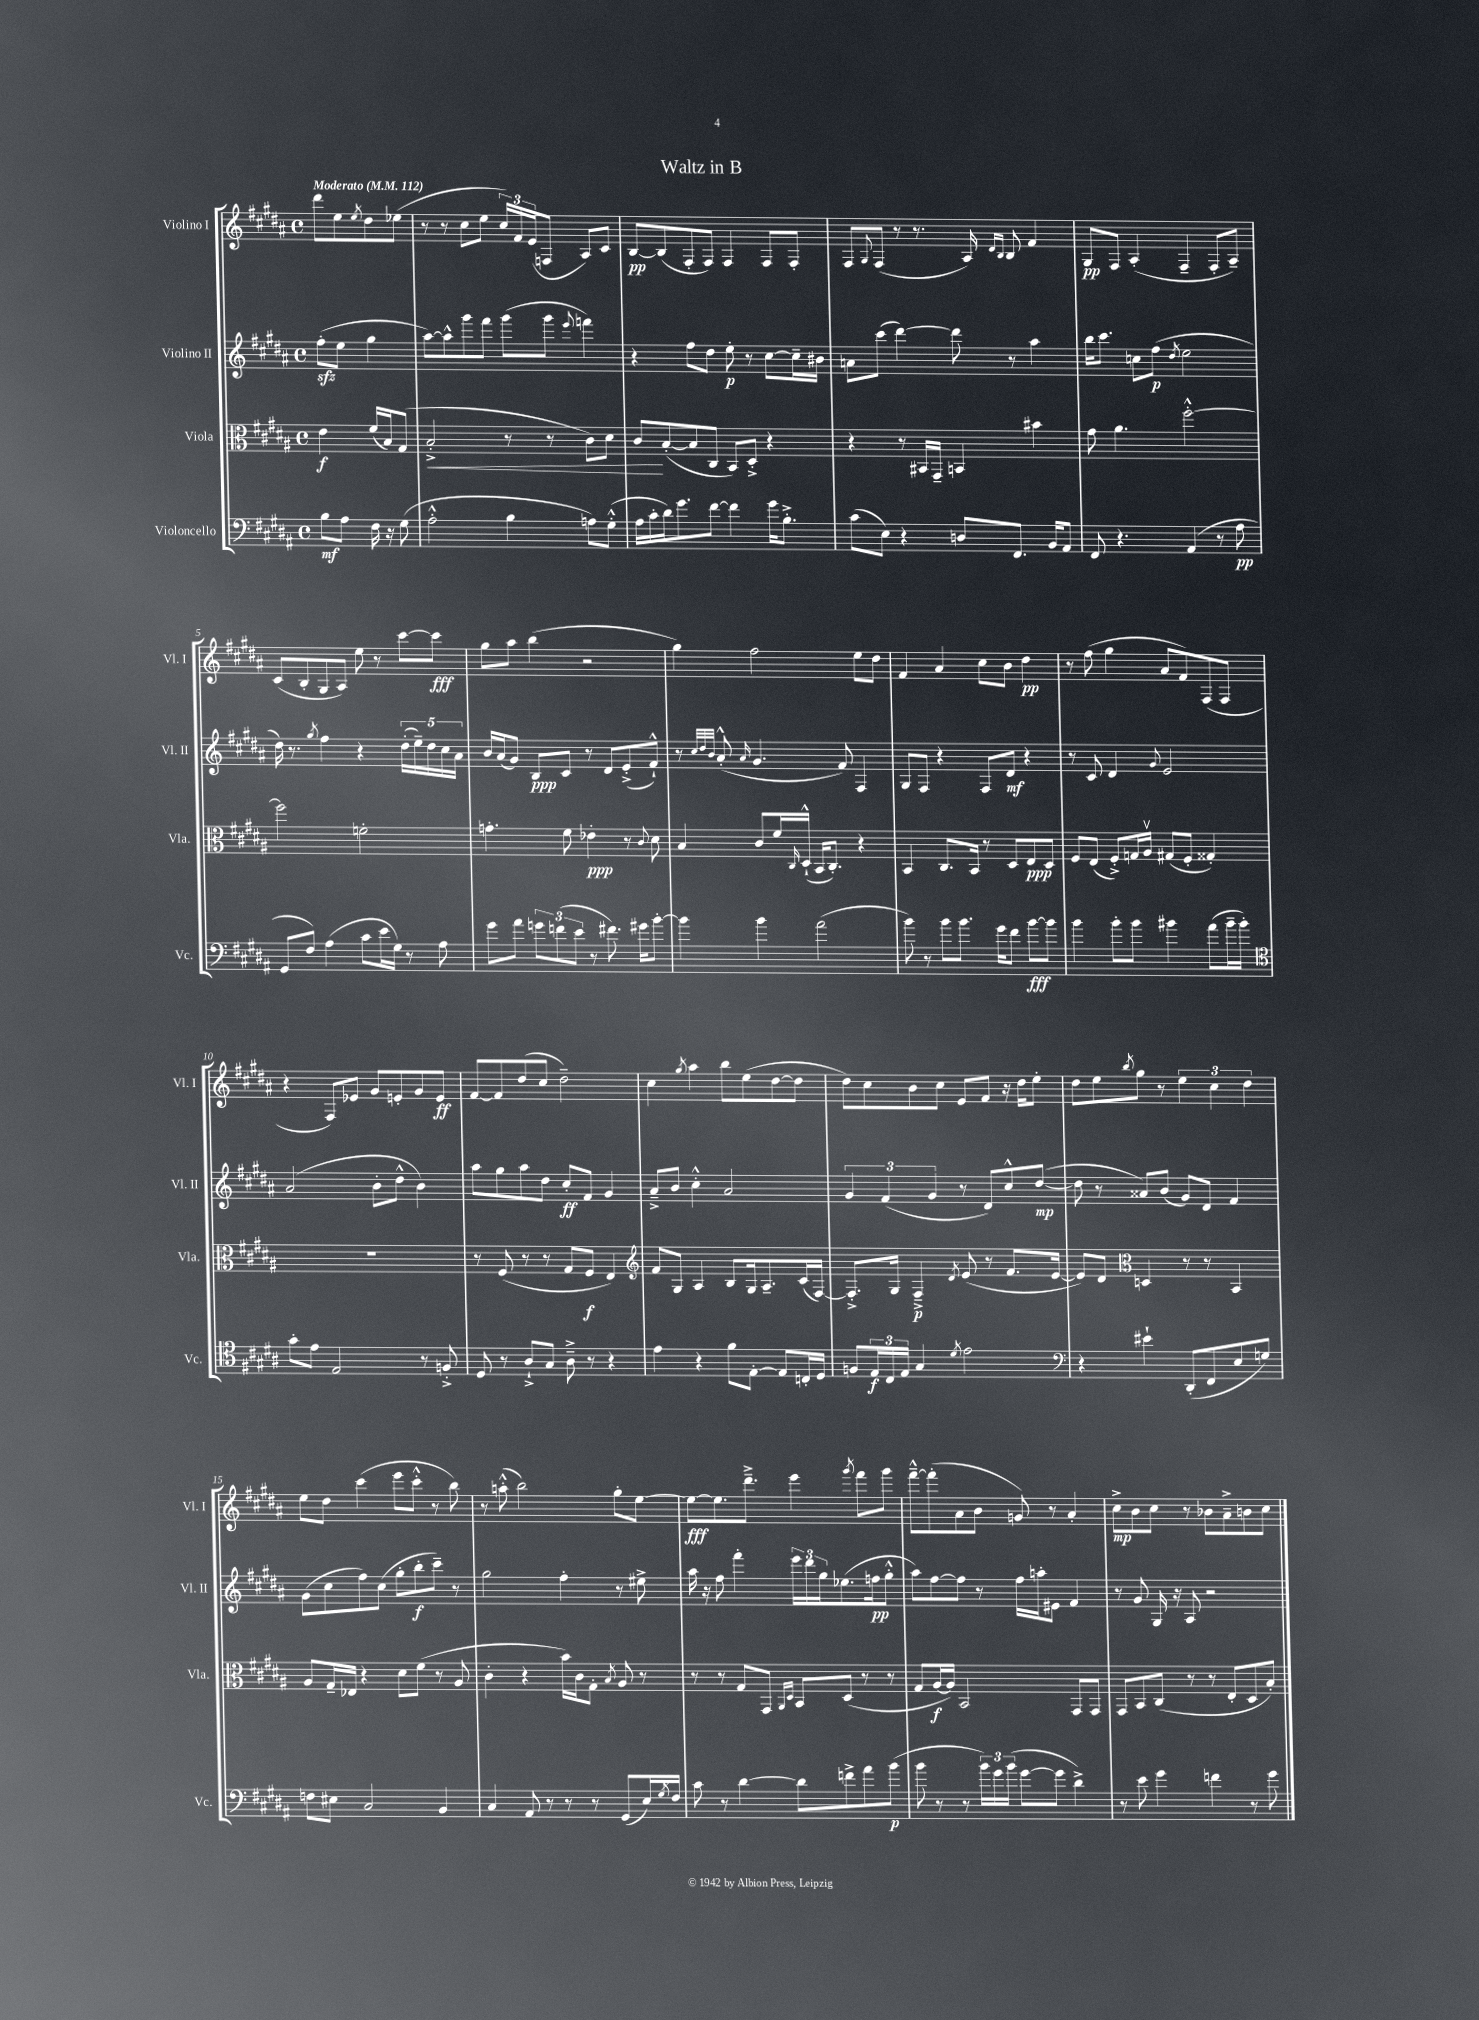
\header { title = "Waltz in B" }
<<
\new StaffGroup <<
\new Staff = "s0" \with { instrumentName = "Violino I" shortInstrumentName = "Vl. I" } {
    \clef treble \key b \major \defaultTimeSignature \time 4/4 \partial 2 \tempo "Moderato" 4 = 112
    dis'''8 e''8 \acciaccatura { e''8 } dis''8 ees''8( |
    r8 r8 cis''8 e''8 \tuplet 3/2 { cis''16) fis'16 e'16( } f8 ais8) cis'8 |
    b8~\pp b8( fis8-. fis8) fis4 fis8 fis8-. |
    fis8 \appoggiatura { gis8 } fis8( r8 r8. ais16) \grace { dis'16 b16 } b8 fis'4 |
    gis8\pp fis8 ais4-.( fis4-- fis8-. ais8--) |
    cis'8( b8-. gis8 ais8) e''8 r8 cis'''8~ cis'''8\fff |
    gis''8 ais''8 b''4( r2 |
    gis''4) fis''2 e''8 dis''8 |
    fis'4 ais'4 cis''8 b'8 dis''4\pp |
    r8 fis''8( gis''4 ais'8 fis'8) fis8( fis8 |
    r4 fis8) ees'8 gis'8 e'8-. gis'8 e'8\ff |
    fis'8~ fis'8 dis''8( cis''8 dis''2--) |
    cis''4 \acciaccatura { gis''8 } ais''4 b''8 e''8( dis''8~ dis''8 |
    dis''8) cis''8 b'8 cis''8 e'8 fis'8 r16 dis''16 e''8-. |
    dis''8 e''8 \acciaccatura { b''8 } gis''8 r8 \tuplet 3/2 { e''4 cis''4 dis''4 } |
    e''8 dis''8 cis'''4( e'''8 cis'''8-.-^ r8 b''8) |
    r8 a''8-.-^( b''2) gis''8-. e''8~ |
    e''8~\fff e''8. dis'''8.---> e'''4 \acciaccatura { gis'''8 } fis'''8 gis'''8 |
    fis'''8~---^ fis'''8-.( ais'8 b'8 g'8) r8 ais'4-. |
    cis''8->\mp b'8 cis''8 r8 bes'8 ais'8---> b'8 cis''8 \bar "|." |
}
\new Staff = "s1" \with { instrumentName = "Violino II" shortInstrumentName = "Vl. II" } {
    \clef treble \key b \major \defaultTimeSignature \time 4/4 \partial 2
    fis''8-.\sfz( e''8 gis''4 |
    ais''8~) ais''8-^ gis'''8 fis'''8 gis'''8( gis'''8 \appoggiatura { e'''8 } f'''4) |
    r4 fis''8 dis''8 e''8-.\p r8 cis''8~ cis''16-- bis'16 |
    a'8 cis'''8( dis'''4~) dis'''8 r8 ais''4 |
    b''16 cis'''8. c''8 fis''8\p( \acciaccatura { dis''8 } e''2 |
    dis''16) r8. \acciaccatura { gis''8 } fis''4 r4 \tuplet 5/4 { dis''16-.( e''16--) dis''16 cis''16 ais'16 } |
    b'16 ais'16( gis'8) b8\ppp cis'8 r8 dis'8 e'8-.->( fis'8-!-^) |
    r8 \grace { cis''32 dis''32 b'32 } ais'8-.-^( \grace { ais'16 } gis'4. fis'8) fis4 |
    gis8 fis8 r4 fis8 dis'8\mf r4 |
    r8 cis'8 dis'4 \appoggiatura { gis'8 } e'2 |
    ais'2( b'8-. dis''8-^ b'4) |
    ais''8 gis''8 ais''8 dis''8 cis''8-.\ff fis'8 gis'4 |
    ais'8---> b'8 cis''4-.-^ ais'2 |
    \tuplet 3/2 { gis'4 fis'4( gis'4 } r8 dis'8) cis''8-^ dis''8~\mp( |
    dis''8 r8 aisis'8) b'8( gis'8) dis'8 fis'4 |
    gis'8( cis''8 fis''8) cis''8( gis''8-. b''8-.\f cis'''8--) r8 |
    gis''2 fis''4-. r8 eis''8-> |
    ais''16 r16 fis''8 fis'''4-. \tuplet 3/2 { e'''16 dis'''16 gis''16 } ees''8.( f''16\pp gis''8-.-^ |
    ais''8) fis''8~ fis''8 r8 fis''16 a''16-. eis'8 fis'4 |
    r8 gis'8 gis16 r16 ais8 r2 \bar "|." |
}
\new Staff = "s2" \with { instrumentName = "Viola" shortInstrumentName = "Vla." } {
    \clef alto \key b \major \defaultTimeSignature \time 4/4 \partial 2
    e'4\f fis'16( b16) gis8( |
    b2-.->\< r8 r8 cis'8) dis'8 |
    cis'8\! b8~-.( b8 cis8 b,8) dis8-.-> r4 |
    r4 r8 bis,16 gis,16-- b,4 bis'4 |
    gis'8 ais'4. fis''2~-.-^ |
    fis''2 f'2-. |
    g'4.-. fis'8 ees'4-.\ppp r8 \appoggiatura { cis'8 } dis'8 |
    b4 cis'8 fis'16 \grace { cis16 } dis16-!-^( b,16 cis8.-.) r4 |
    b,4 cis8. b,16 r8 dis8 e8\ppp dis8 |
    fis8 e8( fis8-.->) g16 ais16\upbow gis8( fis8-. gisis4-.) |
    R1 |
    r8 fis8( r8 r8 gis8 fis8\f e4) |
    \clef treble fis'8 gis8 ais4 b8 gis16 ais8.-- cis'16( fis16~) |
    fis8.-.-> gis16 fis4--->\p \acciaccatura { dis'8 } e'8( r8 fis'8. e'16~ |
    e'8) dis'8 \clef alto d4 r8 r8 b,4 |
    ais8 gis16-- ees16 r4 dis'8 fis'8( r8 ais8 |
    cis'4-. r4 b'16) cis'16 gis8-. \acciaccatura { b8 } ais8 r8 |
    r8 r8 gis8 gis,8 \grace { ais,16 dis16 } b,8 dis8( r8 r8 |
    gis8 ais16~\f ais16) b,2 gis,8 gis,8 |
    gis,8 b,8 cis8( r8 r8 e8-. dis8 b8-.) \bar "|." |
}
\new Staff = "s3" \with { instrumentName = "Violoncello" shortInstrumentName = "Vc." } {
    \clef bass \key b \major \defaultTimeSignature \time 4/4 \partial 2
    b8\mf ais8 fis16 r16 gis8( |
    ais2-.-^ b4 a8) gis8-.-^( |
    ais16 cis'16-. dis'16) gis'8. fis'8~ fis'4 gis'16 b8.-.-> |
    cis'8( e8) r4 d8 fis,8. b,16 ais,8 |
    fis,8 r4. ais,4( r8 ais8\pp |
    gis,8 fis8) ais4( cis'8 e'16 gis16) r8 ais8 |
    gis'8 ais'8 \tuplet 3/2 { g'8 f'8( e'8 } r8 fis'8.) gis'16 b'8~-. |
    b'4 b'4 ais'2( |
    b'8) r8 b'8 b'8. gis'16 fis'8 b'8~\fff b'8 |
    b'4 b'8-. b'8 bis'4 ais'8( bis'16-- bis'16-.) |
    \clef tenor gis'8-. e'8 e2 r8 f8-.-> |
    dis8 r8 ais8-!-> gis8 ais8---> r8 r4 |
    e'4 r4 fis'8 e8~-. e8 c16-. dis16 |
    f8 \tuplet 3/2 { e16\f cis16 e16 } gis4 \acciaccatura { dis'8 } e'2 |
    \clef bass r4 eis'4-! dis,8-.( fis,8 e8 g8) |
    f8 eis8 cis2 b,4 |
    cis4 ais,8 r8 r8 r8 gis,8( e16) \acciaccatura { gis8 } fis16 |
    cis'8 r8 dis'4~ dis'8 f'8-> ais'8 b'8\p( |
    b'8 r8 r8 \tuplet 3/2 { b'16) gis'16 b'16( } gis'8~ gis'8 dis'4->) |
    r8 e'8 gis'4 f'4 r8 gis'8 \bar "|." |
}
>>
>>
